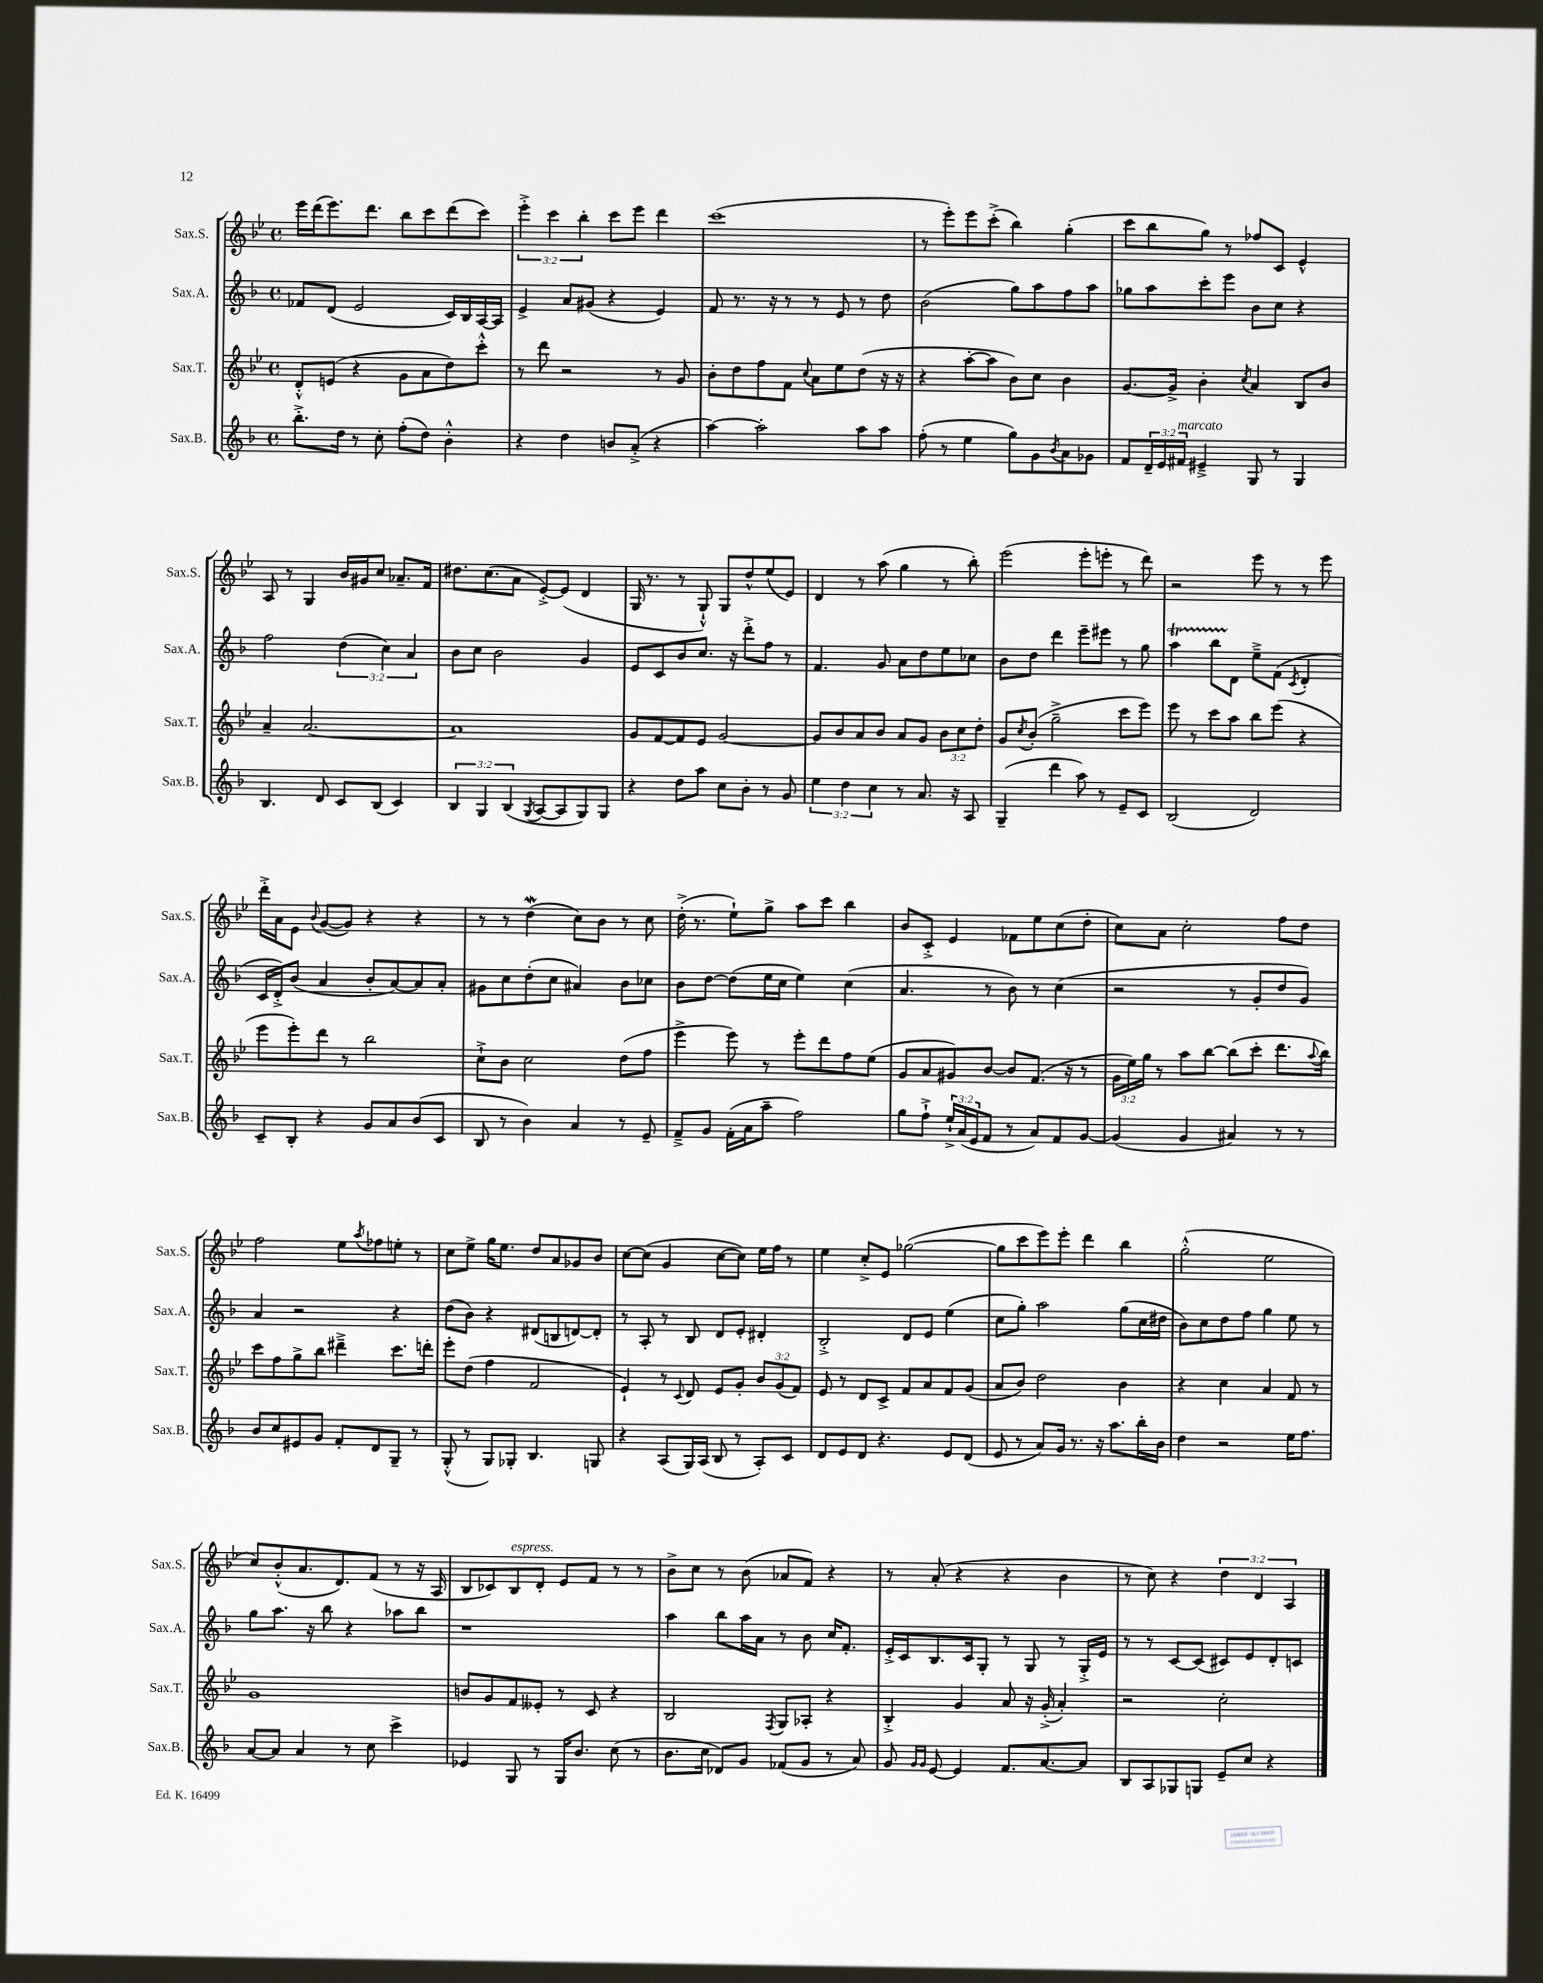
<<
\new StaffGroup <<
\new Staff = "s0" \with { instrumentName = "Sax.S." shortInstrumentName = "Sax.S." } {
    \clef treble \key bes \major \defaultTimeSignature \time 4/4 \override Staff.TupletNumber.text = #tuplet-number::calc-fraction-text
    ees'''16 d'''16( ees'''8.) d'''8. bes''8 c'''8 d'''8( c'''8) |
    \tuplet 3/2 { ees'''4-.-> c'''4 bes''4-. } c'''8 ees'''8 d'''4 |
    c'''1( |
    r8 ees'''8-.) ees'''8 c'''8-.->( bes''4) g''4-.( |
    c'''8 bes''8 g''8) r8 fes''8 c'8 ees'4-^ |
    a8 r8 g4 bes'16 gis'16 c''8 aes'8.-- f'16 |
    dis''8. c''8.( a'8 ees'8~-.->) ees'8( d'4 |
    g16 r8. r8 g8-!-^) g8 d''8-^ ees''8( ees'8) |
    d'4 r8 a''8( g''4 r8 bes''8-.) |
    ees'''2( ees'''8-. e'''8-. r8 d'''8) |
    r2 ees'''8 r8 r8 ees'''8 |
    d'''16-.-> a'16 ees'8 \appoggiatura { bes'8 } g'8~( g'8) r4 r4 |
    r8 r8 d''4\mordent( c''8) bes'8 r8 c''8 |
    d''16-.->( r8. ees''8-!) g''8-> a''8 c'''8 bes''4 |
    bes'8 c'8-.-> ees'4 fes'8 ees''8 c''8( d''8-. |
    c''8) a'8 c''2-. f''8 d''8 |
    f''2 ees''8 \acciaccatura { a''8 } fes''8 e''8-. r8 |
    c''8 ees''8-> g''16 ees''8. d''8 a'8 ges'8 bes'8 |
    c''8~ c''8( g'4 c''8~ c''8) ees''16 f''16 r8 |
    ees''4 c''8-.-> ees'8 ges''2~( |
    ges''8 c'''8 ees'''8) ees'''8-. d'''4 bes''4 |
    g''2-.-^( ees''2 |
    c''8) bes'8-.-^( a'8. d'8.) f'8( r8 r16 a16 |
    bes8 ces'8) bes8^\markup { \italic "espress." } d'8-. ees'8 f'8 r8 r8 |
    bes'8-> c''8 r8 bes'8( aes'8 f'8) r4 |
    r8 a'8-.( r4 r4 bes'4 |
    r8 c''8) r4 \tuplet 3/2 { d''4 d'4 a4 } \bar "|." |
}
\new Staff = "s1" \with { instrumentName = "Sax.A." shortInstrumentName = "Sax.A." } {
    \clef treble \key f \major \defaultTimeSignature \time 4/4 \override Staff.TupletNumber.text = #tuplet-number::calc-fraction-text
    fes'8 d'8( e'2 c'16) bes16 a16~ a16 |
    e'4-> a'8 gis'8( r4 e'4) |
    f'8 r8. r16 r8 r8 e'8 r8 d''8 |
    bes'2( g''8) a''8 f''8 a''8 |
    ges''8 a''8 c'''8-. e'''8 bes'8 c''8 r4 |
    f''2 \tuplet 3/2 { d''4( c''4) a'4 } |
    bes'8 c''8 bes'2 g'4 |
    e'8 c'8 bes'8 c''8. r16 d'''8-.-> f''8 r8 |
    f'4. g'8 a'8 d''8 e''8 ces''8 |
    bes'8 d''8 d'''4 e'''8-- eis'''8 r8 g''8 |
    a''4\startTrillSpan bes''8 d'8\stopTrillSpan e''8---> f'8( \acciaccatura { c'8 } d'4-. |
    c'16 d'16-.->) bes'8( a'4 bes'8-. a'8~) a'8 a'8-. |
    gis'8 c''8 d''8-.( c''8 ais'4) bes'8 ces''8 |
    bes'8 d''8~ d''8( e''16 c''16 e''4) c''4( |
    a'4. r8 bes'8) r8 c''4( |
    r2 r8 g'8-. d''8 g'8) |
    a'4 r2 r4 |
    d''8( bes'8) r4 dis'8( b8 d'8~) d'8-. |
    r8 a8-. r8 bes8 d'8 e'8-. dis'4-. |
    bes2-.-> d'8 e'8 e''4( |
    c''8 g''8-.) a''2 g''8( c''16 dis''16 |
    bes'8) c''8 d''8 f''8 g''4 e''8 r8 |
    g''8 a''8. r16 bes''8 r4 aes''8 bes''8 |
    r1 |
    a''4 bes''8 a''16 a'16 r8 bes'8 c''16 f'8.-. |
    e'16-.-> c'16 bes8. c'16 g8-. r8 g8 r8 g16-.-> e'16 |
    r8 r8 c'8~ c'8( cis'8) e'8 d'8-. c'8 \bar "|." |
}
\new Staff = "s2" \with { instrumentName = "Sax.T." shortInstrumentName = "Sax.T." } {
    \clef treble \key bes \major \defaultTimeSignature \time 4/4 \override Staff.TupletNumber.text = #tuplet-number::calc-fraction-text
    d'8-.-^ e'8( r4 g'8 a'8 d''8) c'''8-.-^ |
    r8 d'''8 r2 r8 g'8 |
    bes'8-. d''8 f''8 f'8 \appoggiatura { c''8 } a'8 ees''8 d''8( r16 r16 |
    r4 a''8~-. a''8 bes'8) c''8 bes'4 |
    g'8.~ g'16-> bes'4-. \acciaccatura { c''8 } a'4 bes8 bes'8 |
    a'4-- a'2.~ |
    a'1 |
    g'8 f'8~ f'8 ees'8 g'2~ |
    g'8 bes'8 a'8 bes'8 a'8 g'8 \tuplet 3/2 { bes'8 c''8 d''8-. } |
    g'8 \acciaccatura { c''8 } bes'8-.( g''2---> c'''8 ees'''8) |
    ees'''8 r8 c'''8 a''8 bes''8 ees'''8( r4 |
    ees'''8 ees'''8-.) d'''8 r8 bes''2 |
    c''8-!-> bes'8 c''2 d''8( f''8 |
    ees'''4-> ees'''8) r8 ees'''8-. d'''8 f''8 ees''8( |
    g'8 a'8 gis'8) bes'8~ bes'8 f'8.( r16 r8 |
    \tuplet 3/2 { g'16 ees''16) g''16 } r8 a''8 bes''8~ bes''8( c'''8-. d'''8. \appoggiatura { a''8 } bes''16) |
    c'''8 f''8 g''8-> bes''8 dis'''4---> c'''8. d'''16-. |
    ees'''8-. d''8( f''4 f'2 |
    ees'4-!) r8 \appoggiatura { c'8 } d'8 ees'8 g'8-. \tuplet 3/2 { bes'8 g'8( f'8) } |
    ees'8 r8 d'8 c'8-> f'8 a'8 f'8 g'8( |
    a'8 bes'8) d''2 bes'4 |
    r4 c''4 a'4 f'8 r8 |
    g'1 |
    b'8 g'8 f'8 eeses'8-. r8 c'8 r4 |
    bes2 \acciaccatura { f8 } g8 aes8-. r4 |
    bes4-.-> g'4 a'8 r16 g'16-.->( a'4-.) |
    r2 c''2-. \bar "|." |
}
\new Staff = "s3" \with { instrumentName = "Sax.B." shortInstrumentName = "Sax.B." } {
    \clef treble \key f \major \defaultTimeSignature \time 4/4 \override Staff.TupletNumber.text = #tuplet-number::calc-fraction-text
    bes''8.-.-> d''16 r8 c''8-. f''8-.( d''8) bes'4-.-^ |
    r4 d''4 b'8 a'8-.->( r4 |
    a''4~) a''2-. a''8 a''8 |
    f''8-.( r8 e''4 g''8) g'8 \acciaccatura { bes'8 } a'8 ges'8 |
    f'8 \tuplet 3/2 { d'16-- e'16 fis'16^\markup { \italic "marcato" } } eis'4---> g8 r8 g4 |
    bes4. d'8 c'8 bes8( c'4) |
    \tuplet 3/2 { bes4 g4 bes4( } \acciaccatura { g8 } a8~ a8 g8) g8 |
    r4 d''8 a''8 c''8 bes'8-. r8 g'8 |
    \tuplet 3/2 { e''4 d''4 c''4 } r8 a'8. r16 a8 |
    g4--( d'''4 a''8) r8 e'8-- c'8 |
    bes2( d'2) |
    c'8-- bes8-. r4 g'8 a'8 bes'8( c'8 |
    bes8 r8 bes'4) a'4 r8 e'8-- |
    f'8---> g'8 f'16-.( a'16 a''8-- f''2) |
    g''8 f''8-!-> \tuplet 3/2 { e''16-!-> a'16( e'16 } f'8 r8 a'8) f'8 g'8~ |
    g'4( g'4 ais'4) r8 r8 |
    bes'8 c''8 eis'8 g'8 f'8-. d'8 g8-- r8 |
    g8-.-^( r8 g8) ges8-. bes4. g8 |
    r4 a8( g16) a16( bes8 r8 a8-.) c'8 |
    d'8 e'8 d'8 r4. e'8 d'8( |
    e'8 r8 a'8) g'16 r8. r16 a''8. bes''16-. bes'16 |
    d''4 r2 e''16 f''8. |
    a'8~ a'8 a'4 r8 c''8 c'''4-> |
    ees'4 g8 r8 g16 bes'8. c''8( r8 |
    bes'8. c''16 des'8) g'8 fes'8( g'8 r8 a'8) |
    g'8 \grace { g'16 g'16 } e'8~ e'4 f'8. a'8.~ a'8 |
    bes8 a8 ges8 g8 e'8-- c''8 r4 \bar "|." |
}
>>
>>
\layout { \context { \Score \remove "Bar_number_engraver" } }
